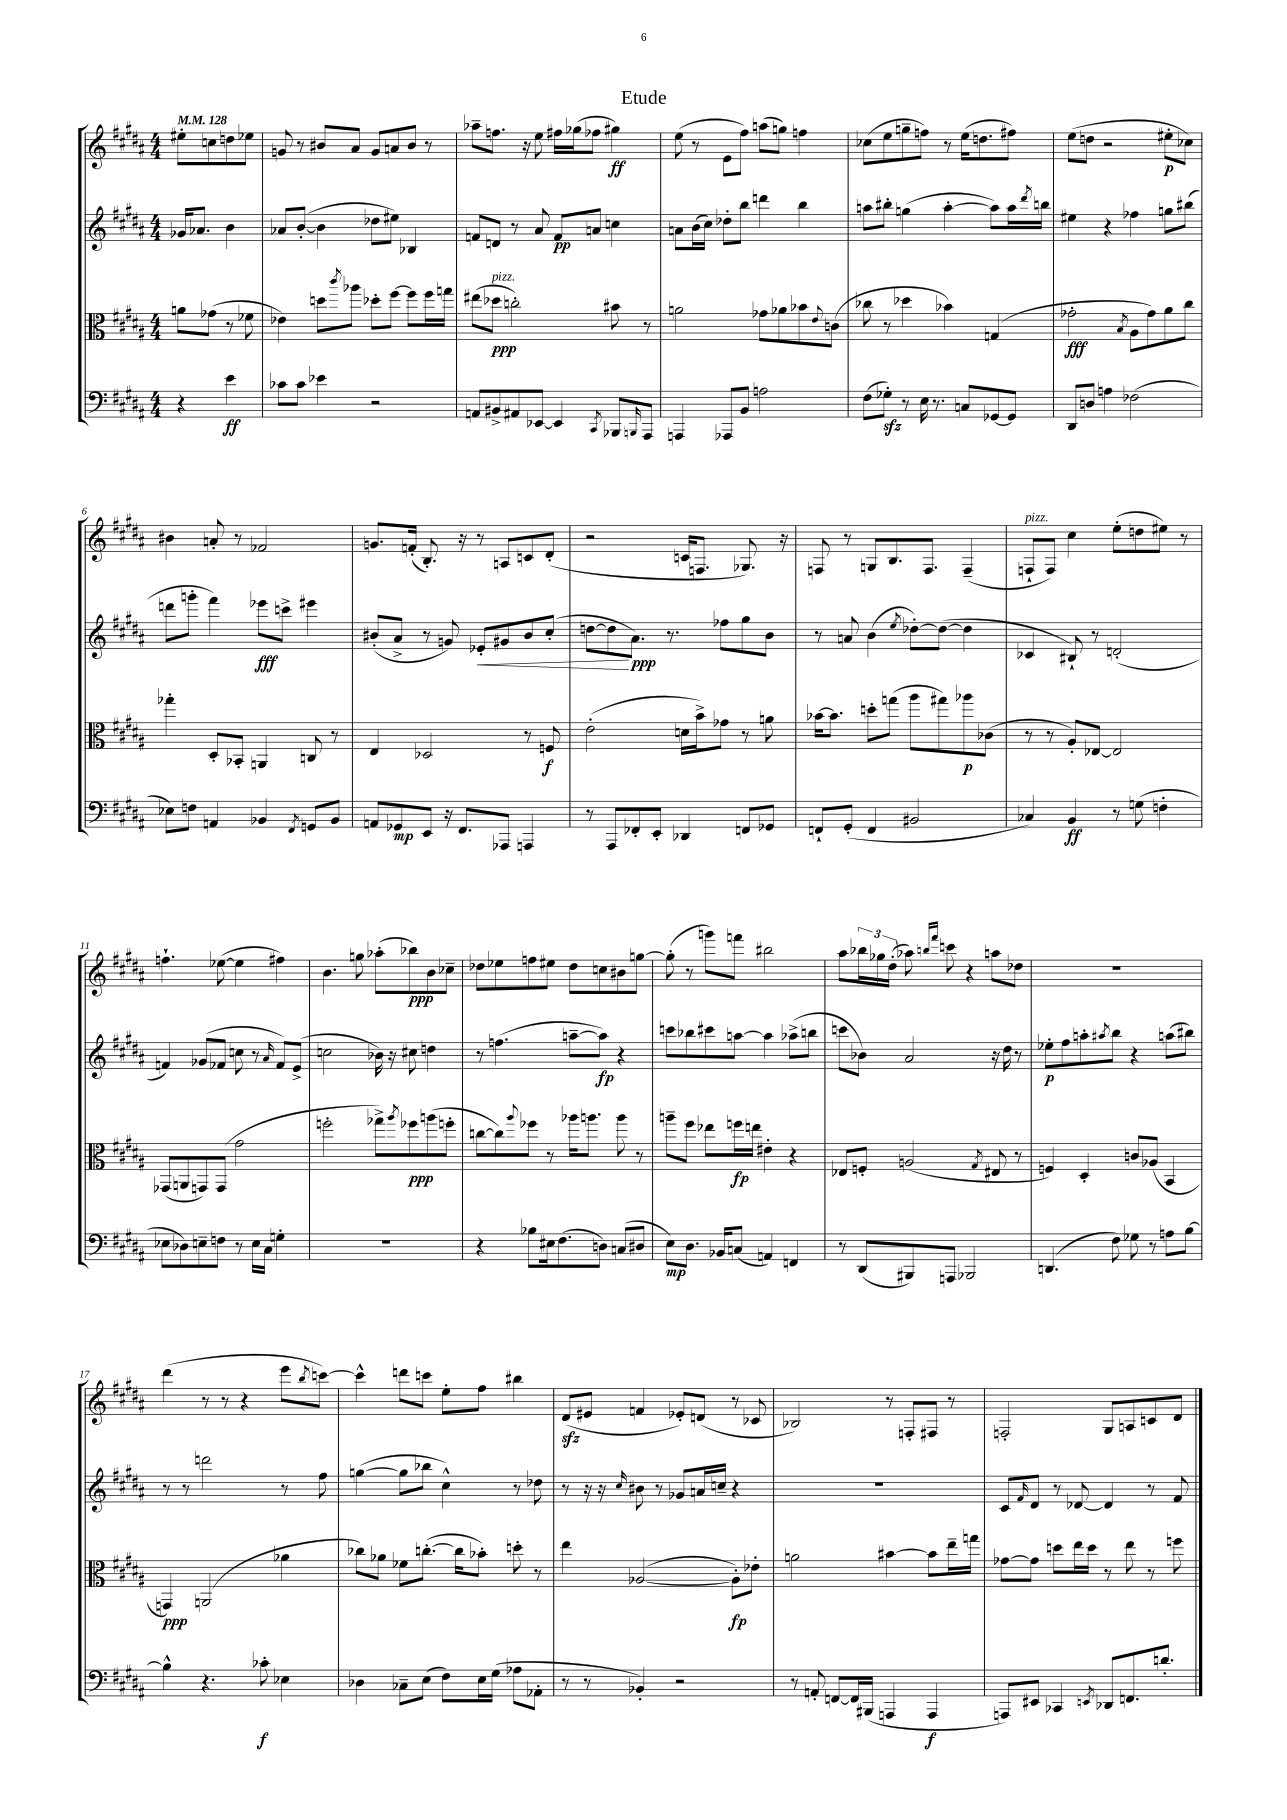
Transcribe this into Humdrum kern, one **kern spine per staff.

**kern	**kern	**kern	**kern
*staff4	*staff3	*staff2	*staff1
*clefF4	*clefC3	*clefG2	*clefG2
*k[f#c#g#d#a#]	*k[f#c#g#d#a#]	*k[f#c#g#d#a#]	*k[f#c#g#d#a#]
*M4/4	*M4/4	*M4/4	*M4/4
*MM128	*MM128	*MM128	*MM128
4r	8a	16g-	8ee#'
.	.	8.a-	.
.	(8g-	.	8cc
4e	8r	4b	8dd
.	8f-	.	8ee-
=	=	=	=
8c-	4e-)	8a-	8g
8c-	.	([8b'	8r
4e-	8dd	4b]	8b#
.	8qccc#	.	.
.	8aa-	.	8a#
2r	8dd-'	8dd-	8g
.	[8ff#	8ee#)	8a
.	8ff#]	4B-	8b#
.	16ff#	.	8r
.	16gg	.	.
=	=	=	=
8AA	(8ee#	8f	8aa-~
8BB#^	8dd-	8d	8.ff
8AA#	2cc')	8r	.
.	.	.	16r
[8EE-	.	8a#	8ee
4EE-]	.	8f	16ff#
.	.	.	(16gg-
.	.	8a	8ff-
8qCC#	.	.	.
8BBB-	8b#	4cc	4gg#)
16qqBBB	.	.	.
8AAA#	8r	.	.
=	=	=	=
4AAA	2a	8a	(8ee
.	.	(16b	8r
.	.	16cc#)	.
8AAA-	.	8dd-'	8e
8BB	.	8bb	8ff#)
2A	8g-	4ddd	(8aa
.	8a-	.	8gg)
.	8b-	4bb	4ff
.	8qqe	.	.
.	(8c	.	.
=	=	=	=
(8F#	8cc-	8aa	(8cc-
8G-')	8r	8bb#'	8ee
8r	4dd-	(4gg	8gg~
16E	.	.	8ff)
8.r	.	.	.
.	4b-)	[4aa'	8r
8C	.	.	(16ee
.	.	.	8.dd
[8GG-	(4G	8aa])	.
8GG-]	.	16aa	8ff#)
.	.	8qddd#	.
.	.	16bb	.
=	=	=	=
8DD#	2g-'	4ee#	(8ee
8D	.	.	8dd
4A	.	4r	2r
.	8qB	.	.
(2F-	8A#	4ff-	.
.	8g-)	.	.
.	8a#	8gg	8ee#'
.	8cc#	(8bb#	8cc-)
=	=	=	=
8E-)	4gg-'	8ddd	4b#
8F	.	8ggg'	.
4AA	8D#'	4fff#)	8a'
.	8BB-'	.	8r
4BB-	4AA	8eee-	2f-
.	.	8ccc^	.
8qFF#	.	.	.
8GG	8C	4eee#	.
8BB-	8r	.	.
=	=	=	=
8AA	4E	(8b#'	8.g
8GG-	.	8a#^	.
.	.	.	(16f'
8EE	2D-	8r	8.B')
16r	.	8g)	.
8.FF#	.	.	16r
.	.	8e-'	8r
8AAA-	.	8g#	8A
4AAA	8r	8b#	8c
.	8F	(8cc#'	(8d#'
=	=	=	=
8r	(2e'	[8dd	2r
8AAA#	.	8dd]	.
8FF-'	.	8.a#)	.
8EE'	.	.	.
.	.	8.r	.
4DD-	16d	.	16c
.	16b^)	.	8.F
.	8g-	8ff-	.
8FF	8r	8gg#	8.G-)
8GG-	8a	8b	.
.	.	.	16r
=	=	=	=
8FF`	[16b-	8r	8F
.	8.b-]	.	.
(8GG#'	.	8a	8r
4FF	8dd'	(4b	8G
.	(8gg	.	8.B
.	.	8qee	.
2BB#	8aa#	[8dd-')	.
.	.	.	8.F
.	8gg#)	(8dd-_	.
.	8aa-	4dd-]	(4F~
.	(8c-	.	.
=	=	=	=
4C-)	8r	4c-	8F`
.	8r	.	8F)
4BB	8A#')	8B#`)	4cc#
.	[8E-	8r	.
8r	2E-]	(2d'	(8ee'
(8G	.	.	8dd
4F'	.	.	8ee#)
.	.	.	8r
=	=	=	=
8E-	(8GG-	4f)	4.ff`
8D-)	8AA	.	.
8E~	8GG)	(8g-	.
8F	(8GG	8f-	([8ee-
8r	2g#	8cc	4ee-]
16E	.	8r	.
16C#	.	.	.
.	.	16qqa#	.
4G'	.	8f-)	4ff#)
.	.	(8e^	.
=	=	=	=
1r	2ff'	2cc	4.b
.	.	.	8gg
.	8gg-^)	16b-)	(8aa-'
.	.	16r	.
.	8qaa#	.	.
.	8ff-	8cc#	8bb-)
.	(8aa	4dd	8b
.	8ff'	.	8cc-~
=	=	=	=
4r	[8cc	8r	8dd-
.	8cc])	(4.ff	8ee-
.	8qqaa#	.	.
8B-	8ff-	.	8ff
16E#	8r	.	8ee#
(8.F#	.	.	.
.	16aa-	[8aa~	8dd-
.	8.aa	.	.
8D)	.	8aa])	8cc
(8C	8aa	4r	8b#
8D#	8r	.	[8gg
=	=	=	=
8E)	8aa~	8ccc	(8gg']
8.D#	8ff#	8bb-	8r
.	8ee-	8ccc#	8ggg)
16BB-	.	.	.
(8C	16ff	[8aa	8fff
.	16ee	.	.
4AA)	4e#'	4aa]	2bb#
4FF	4r	(8aa-^	.
.	.	8bb	.
=	=	=	=
8r	8E-	8ccc	8aa#
(8DD#	8F'	8b-)	24bb-
.	.	.	24gg-
.	.	.	(24dd#'
8BBB#)	(2A	2a#	8aa-)
.	.	.	16qqbb
.	.	.	16qqfff#
8AAA	.	.	8ccc
2BBB-	.	.	4r
.	8qG#	.	.
.	8E#	16r	8aa
.	.	16dd#	.
.	8r	8r	8dd-
=	=	=	=
(4.DD	4F)	8ee-'	1r
.	.	8ff#	.
.	4D#'	8aa'	.
.	.	8qaa#	.
8F#)	.	8bb	.
8G-	8c	4r	.
8r	(8A-	.	.
8A	4BB	(8aa	.
[8B	.	8bb#)	.
=	=	=	=
4B^^]	4GG)	8r	(4ddd#
.	.	8r	.
4.r	(2AA	2ddd	8r
.	.	.	8r
.	.	.	4r
8c-'	.	.	.
4E-	4a-	8r	8eee
.	.	.	8qbb
.	.	8ff#	[8ccc)
=	=	=	=
4D-	8cc-)	([4gg	4ccc^^]
.	8a-	.	.
8C-~	8f-	8gg]	8ddd
(8E	([8.cc'	8bb-	8ccc
8F#)	.	4cc#^^)	8ee'
.	16cc]	.	.
16E	8b-')	.	8ff#
(16G#	.	.	.
8A-	8dd'	8r	4bb#
8AA-'	8r	8dd-	.
=	=	=	=
8r	4ee	8r	(8d#
8r	.	16r	8e#
.	.	16r	.
.	.	16qqcc#	.
4BB-')	([2A-	8b#	4f
.	.	8r	.
2r	.	8g-	8e-')
.	.	16a	(8d
.	.	16cc~	.
.	8A-'])	4r	8r
.	8e-'	.	8c-
=	=	=	=
8r	2a	1r	2B-)
8AA'	.	.	.
[8FF	.	.	.
16FF]	.	.	.
(16BBB#	.	.	.
4AAA	[4b#	.	8r
.	.	.	8F'
4AAA	8b#]	.	8F#
.	16ee~	.	8r
.	16gg	.	.
=	=	=	=
8AAA)	[8g-	8c#	2F'
.	.	16qqf#	.
8EE#	8g-]	8d#	.
4CC-	8dd	8r	.
.	16ee	[8d-	.
.	16dd	.	.
8qEE	.	.	.
8DD-	8r	4d-]	8G#
8.FF	8ee	.	8A
.	8r	8r	8c
8.d'	.	.	.
.	8ff	8f#	8d#
==	==	==	==
*-	*-	*-	*-
